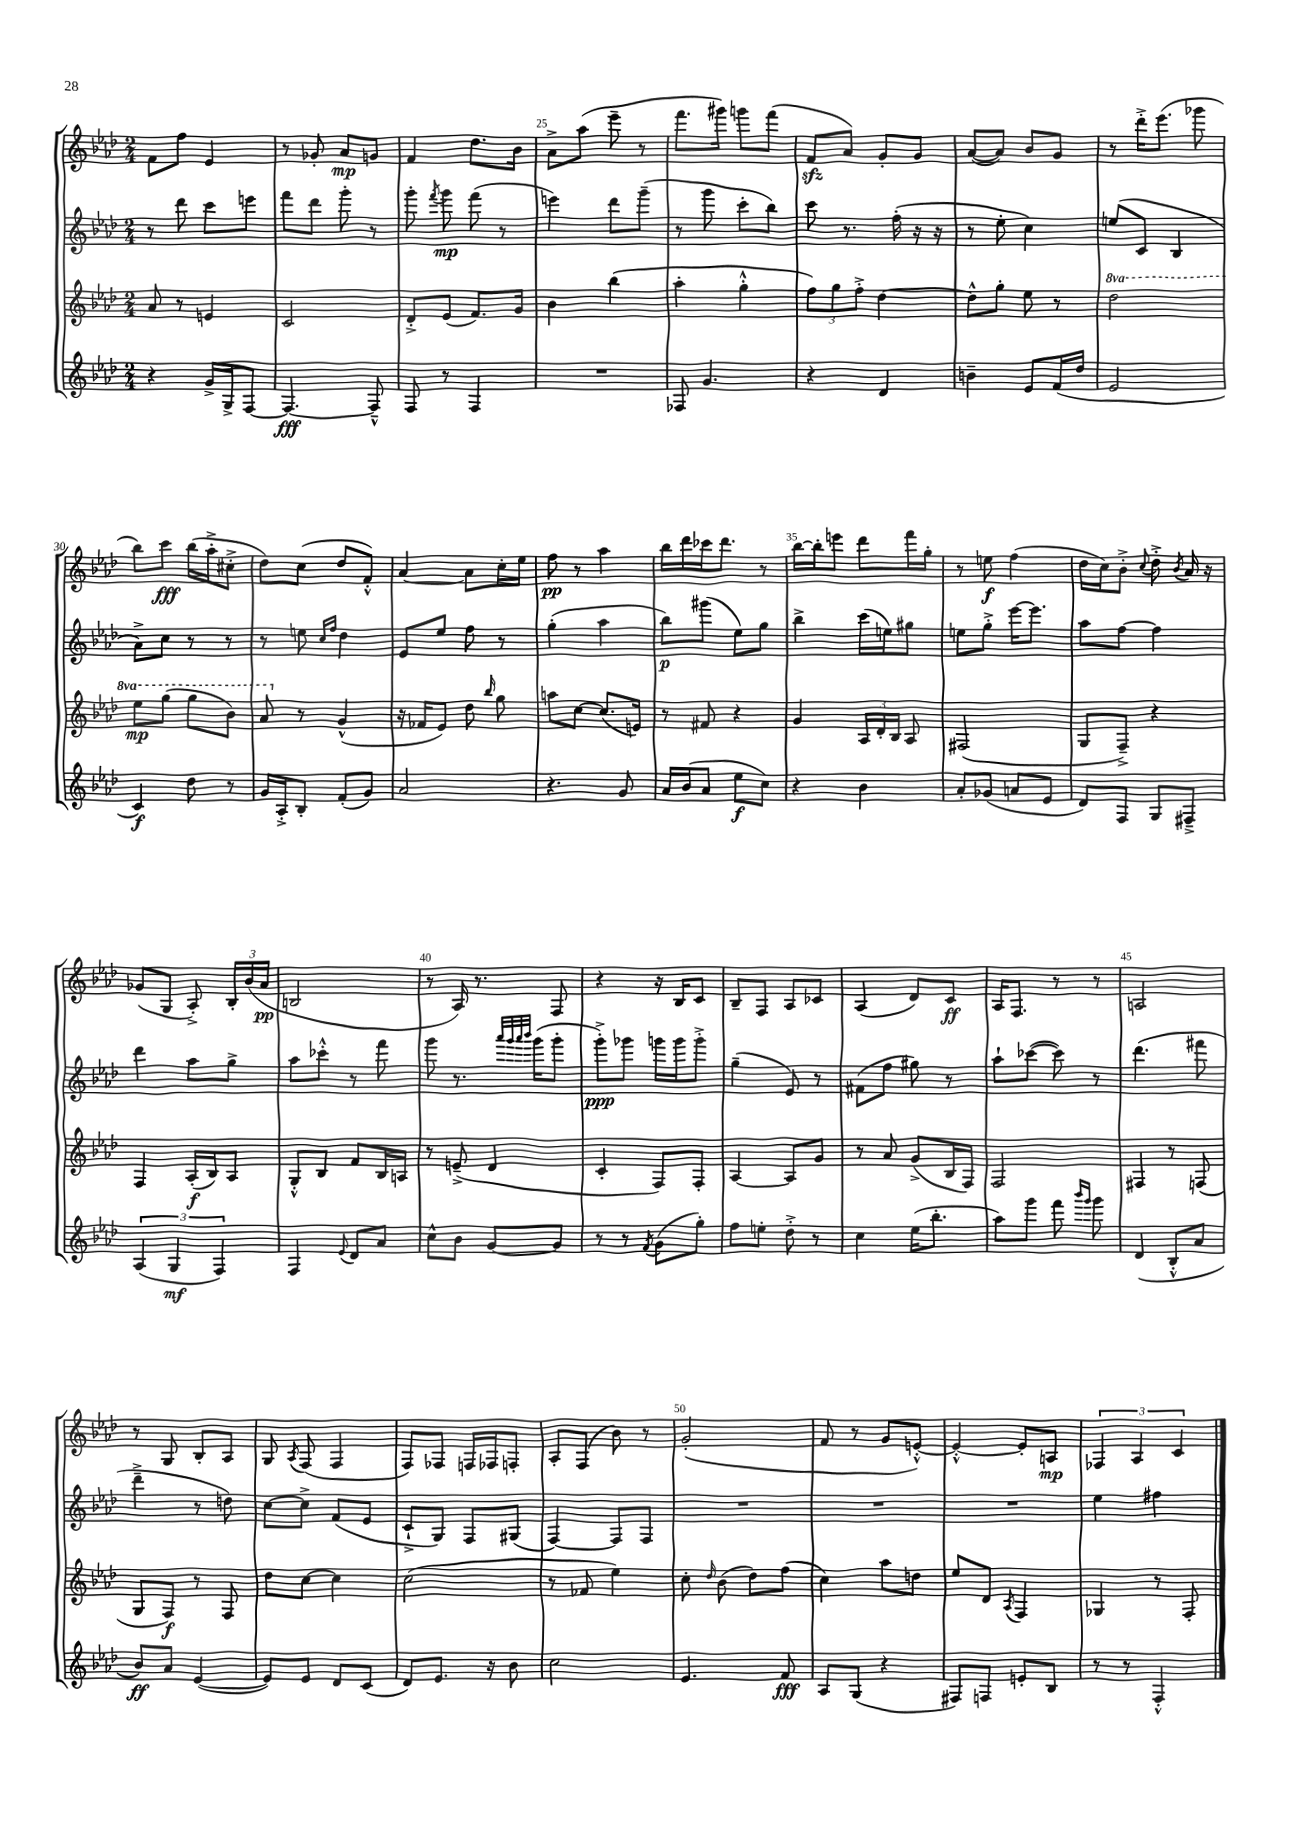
<<
\new StaffGroup <<
\new Staff = "s0" {
    \clef treble \key aes \major \numericTimeSignature \time 2/4
    \autoBeamOff f'8[ f''8] ees'4 |
    r8 ges'8-. aes'8[\mp g'8] |
    f'4 des''8.[ bes'16] |
    aes'8[-> aes''8]( ees'''8-- r8 |
    f'''8.[ gis'''16]) g'''8[ f'''8]( |
    f'8[\sfz aes'8]) g'8[-. g'8] |
    aes'8[~( aes'8]) bes'8[ g'8] |
    r8 des'''16[-.-> ees'''8.]( ges'''8 |
    bes''8[) c'''8]\fff bes''16[( aes''16-.-> cis''8]-.-> |
    des''8[) c''8]( des''8[ f'8]-.-^) |
    aes'4~ aes'8[ c''16-. ees''16] |
    f''8\pp r8 aes''4 |
    bes''16[ des'''16 ces'''16 des'''8.] r8 |
    bes''16[~ bes''16-. e'''8] des'''8[ f'''16 g''16]-. |
    r8 e''8\f f''4( |
    des''16[ c''16) bes'8]-.-> \appoggiatura { c''8 } des''8-.-> \acciaccatura { bes'8 } aes'16 r16 |
    ges'8[( g8] aes8-.->) \tuplet 3/2 { bes16[-. bes'16( aes'16]\pp } |
    b2 |
    r8 aes16) r8. f8 |
    r4 r16 bes16[ c'8] |
    bes8[-- f8] aes8[ ces'8] |
    aes4( des'8[) c'8]\ff |
    aes16[ f8.] r8 r8 |
    a2 |
    r8 g8 bes8[-. aes8] |
    g8 \acciaccatura { aes8 } f8( f4 |
    f8[) fes8] f16[ fes16 f8]-. |
    aes8[-. f8]( bes'8) r8 |
    g'2-.( |
    f'8 r8 g'8[ e'8]~-.-^) |
    e'4~-.-^ e'8[-. a8]\mp |
    \tuplet 3/2 { fes4 aes4 c'4 } \bar "|." |
}
\new Staff = "s1" {
    \clef treble \key aes \major \numericTimeSignature \time 2/4
    \autoBeamOff r8 des'''8 c'''8[ e'''8] |
    f'''8[ des'''8] g'''8-. r8 |
    g'''8-. \acciaccatura { f'''8 } g'''8\mp f'''8( r8 |
    e'''4) des'''8[ g'''8]--( |
    r8 g'''8 c'''8[-. bes''8]) |
    c'''8 r8. f''16-.( r16 r16 |
    r8 ees''8-. c''4) |
    e''8[( c'8] bes4 |
    aes'8[->) c''8] r8 r8 |
    r8 e''8 \grace { c''16[ f''16] } des''4 |
    ees'8[ ees''8] f''8 r8 |
    g''4-.( aes''4 |
    bes''8[\p) gis'''8]( ees''8[) g''8] |
    bes''4-> c'''16[( e''16) gis''8] |
    e''8[ g''8]-.-> ees'''16[~ ees'''8.] |
    aes''8[ f''8]~ f''4 |
    des'''4 aes''8[ g''8]-> |
    aes''8[ ces'''8]-.-^ r8 f'''8 |
    g'''8 r8. \grace { aes'''32[ g'''32 aes'''32 bes'''32] } g'''16[( g'''8]-. |
    g'''8[-.->\ppp) ges'''8] g'''16[ g'''16 g'''8]-.-> |
    g''4--( ees'8) r8 |
    fis'8[( f''8] gis''8) r8 |
    aes''8[-! ces'''8]~( ces'''8) r8 |
    des'''4.( fis'''8 |
    des'''4---> r8 d''8) |
    c''8[~ c''8]-> f'8[( ees'8] |
    c'8[-!-> g8]) f8[ gis8]( |
    f4~) f8[ f8] |
    R2 |
    R2 |
    R2 |
    ees''4 fis''4 \bar "|." |
}
\new Staff = "s2" {
    \clef treble \key aes \major \numericTimeSignature \time 2/4 \set Staff.ottavationMarkups = #ottavation-simple-ordinals
    \autoBeamOff aes'8 r8 e'4 |
    c'2 |
    des'8[-.-> ees'8]( f'8.[) g'16] |
    bes'4 bes''4( |
    aes''4-. g''4-.-^ |
    \tuplet 3/2 { f''8[) g''8 f''8]-.-> } des''4~ |
    des''8[-^ g''8]-. ees''8 r8 |
    \ottava #1 des'''2 |
    ees'''8[\mp g'''8]( g'''8[ bes''8]) |
    aes''8 \ottava #0 r8 g'4-^( |
    r16 fes'16[ ees'8]) des''8 \grace { bes''16 } g''8 |
    a''8[ c''8]~ c''8.[( e'16]) |
    r8 fis'8 r4 |
    g'4 \tuplet 3/2 { aes16[ des'16-. bes16] } aes8 |
    fis2( |
    g8[ f8]--->) r4 |
    f4 aes16[-.\f( bes16) aes8] |
    g8[-.-^ bes8] f'8[ bes16 a16] |
    r8 e'8--->( des'4 |
    c'4-. f8[) f8]-. |
    aes4~ aes8[ g'8] |
    r8 aes'8 g'8[->( bes16 f16]) |
    f2 |
    fis4 r8 f8( |
    g8[ f8]\f) r8 f8 |
    des''8[ c''8]~ c''4 |
    c''2( |
    r8 fes'8 ees''4) |
    c''8-. \grace { des''16 } bes'8( des''8[) f''8]( |
    c''4) aes''8[ d''8] |
    ees''8[ des'8] \acciaccatura { aes8 } f4 |
    ges4 r8 f8-. \bar "|." |
}
\new Staff = "s3" {
    \clef treble \key aes \major \numericTimeSignature \time 2/4
    \autoBeamOff r4 g'16[-> g16-> f8]~ |
    f4.~\fff f8---^ |
    f8 r8 f4 |
    R2 |
    fes8 g'4. |
    r4 des'4 |
    b'4-- ees'8[ f'16( des''16] |
    ees'2 |
    c'4\f) des''8 r8 |
    g'16[ aes16-.-> bes8]-. f'8[-.( g'8]) |
    aes'2 |
    r4. g'8 |
    aes'16[ bes'16( aes'8] ees''8[\f c''8]) |
    r4 bes'4 |
    aes'8[-. ges'8]( a'8[ ees'8] |
    des'8[) f8] g8[ fis8]---> |
    \tuplet 3/2 { aes4( g4\mf f4) } |
    f4 \appoggiatura { ees'8 } des'8[ aes'8] |
    c''8[-^ bes'8] g'8[~ g'8] |
    r8 r8 \acciaccatura { f'8 } g'8[( g''8]-.) |
    f''8[ e''8]-. des''8-.-> r8 |
    c''4 ees''16[( bes''8.]-. |
    aes''8[) g'''8] f'''8 \grace { bes'''16[ g'''16] } g'''8 |
    des'4( bes8[-.-^ aes'8] |
    bes'8[\ff) aes'8] ees'4~( |
    ees'8[) ees'8] des'8[ c'8]( |
    des'8[) ees'8.] r16 bes'8 |
    c''2 |
    ees'4. f'8\fff |
    aes8[ g8]( r4 |
    fis8[) f8] e'8[-. bes8] |
    r8 r8 f4-.-^ \bar "|." |
}
>>
>>
\layout { \context { \Score currentBarNumber = #22 \override BarNumber.break-visibility = ##(#f #t #t) barNumberVisibility = #(every-nth-bar-number-visible 5) } }
